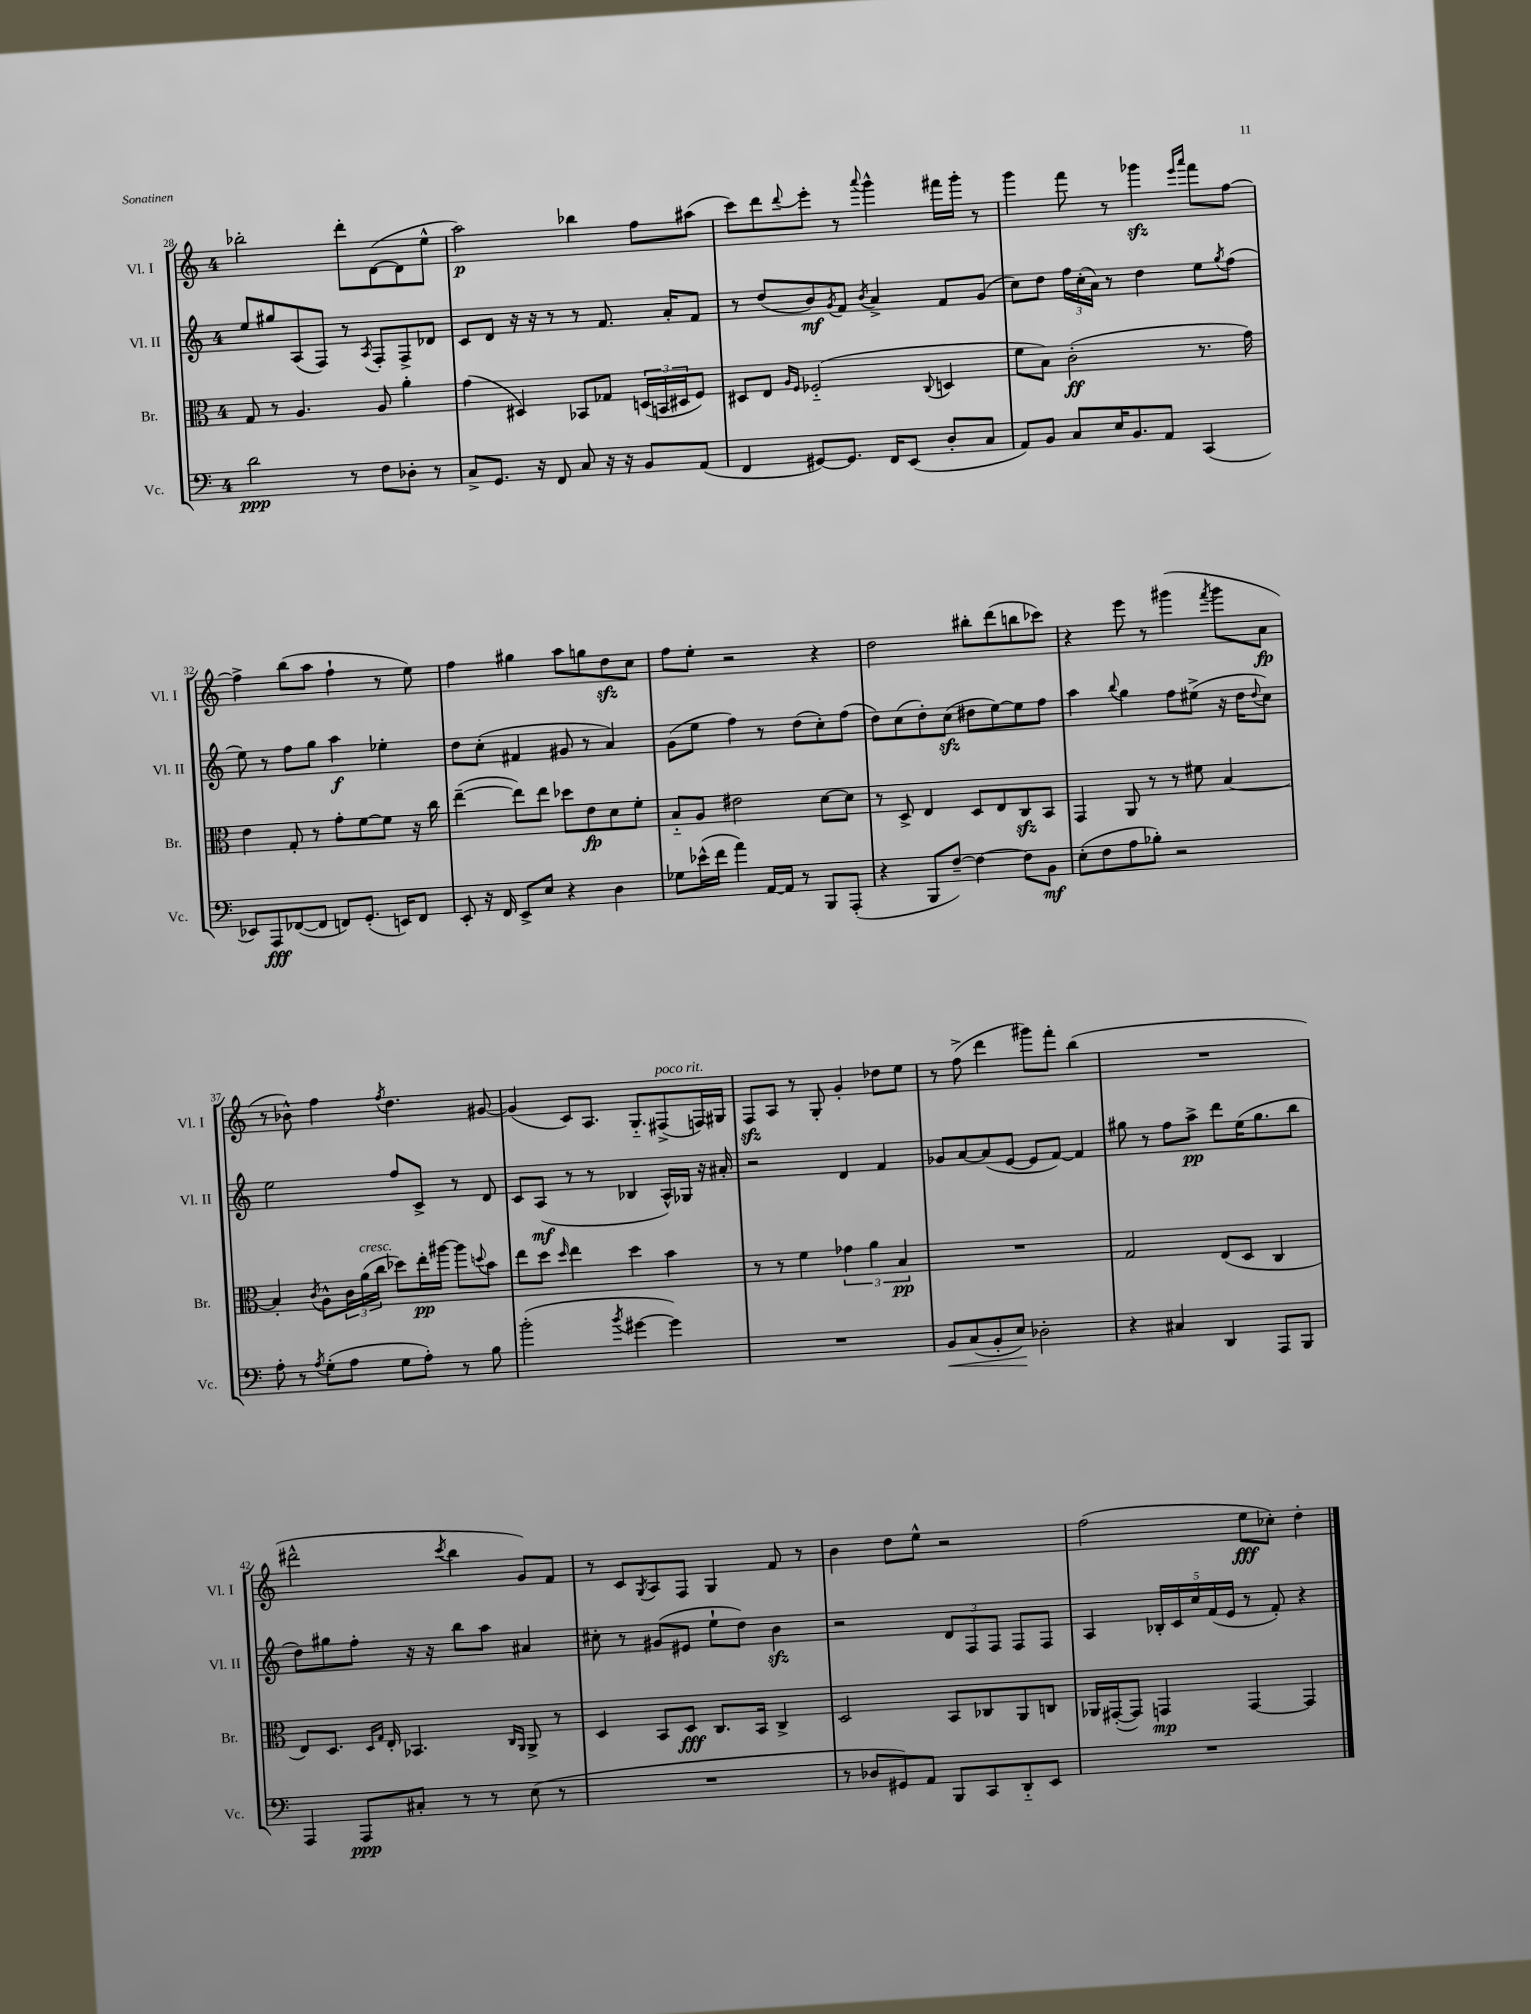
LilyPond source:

<<
\new StaffGroup <<
\new Staff = "s0" \with { instrumentName = "Vl. I" shortInstrumentName = "Vl. I" } {
    \clef treble \key c \major \once \override Staff.TimeSignature.style = #'single-digit \time 4/4
    bes''2-. d'''8-. d'8~( d'8 e''8-^ |
    a''2\p) bes''4 f''8 ais''8( |
    c'''8) d'''8 \appoggiatura { d'''8 } e'''8-. r8 \appoggiatura { a'''8 } g'''4-^ fis'''16 g'''16-. r8 |
    g'''4 f'''8 r8 ges'''4\sfz \grace { e'''16 a'''16 } f'''8 f''8~ |
    f''4-> b''8( a''8 f''4-! r8 e''8) |
    f''4 gis''4 a''8 g''8 d''8\sfz c''8 |
    f''8 e''8-. r2 r4 |
    d''2 bis''8-. d'''8( b''8 ces'''8) |
    r4 e'''8 r8 gis'''4( \acciaccatura { f'''8 } gis'''8 a'8\fp |
    r8 bes'8-^) f''4 \acciaccatura { f''8 } d''4. gis'8~ |
    gis'4( c'8) a8. g8.-_ fis8->^\markup { \italic "poco rit." }( f16) gis16 |
    f8\sfz a8 r8 g8-. g'4-. des''8 e''8 |
    r8 f''8->( d'''4 gis'''8) f'''8-. b''4( |
    R1 |
    dis'''2-^ \acciaccatura { c'''8 } b''4 g'8) f'8 |
    r8 c'8 \acciaccatura { g8 } a8 f8 g4 f'8 r8 |
    b'4 d''8 e''8-^ r2 |
    f''2( e''8\fff ces''8-.) d''4-. \bar "|." |
}
\new Staff = "s1" \with { instrumentName = "Vl. II" shortInstrumentName = "Vl. II" } {
    \clef treble \key c \major \once \override Staff.TimeSignature.style = #'single-digit \time 4/4
    e''8 gis''8 a8( f8) r8 \acciaccatura { a8 } f8-. f8-> des'8 |
    c'8 d'8 r16 r16 r8 r8 f'8. a'16-. f'8 |
    r8 d''8( b'8\mf) \acciaccatura { g'8 } f'8 \acciaccatura { b'8 } a'4-> f'8 g'8( |
    c''8) d''8 \tuplet 3/2 { f''16 c''16-.( a'16) } r8 d''4 e''8 \acciaccatura { g''8 } f''8( |
    e''8) r8 f''8 g''8 a''4\f ees''4-. |
    d''8 c''8-.( fis'4 gis'8 r8 a'4) |
    g'8( e''8 f''4) r8 d''8( c''8-.) f''8( |
    d''8) c''8( d''8-.) c''8\sfz( dis''8 e''8~) e''8 f''8 |
    a''4 \appoggiatura { b''8 } g''4 f''8 eis''8->( r16 d''16 \appoggiatura { d''8 } c''8) |
    e''2 f''8 c'8-> r8 d'8 |
    c'8 a8\mf( r8 r8 bes4 a16-^) ges16 r16 ais'16-. |
    r2 d'4 f'4 |
    ges'8 a'8~ a'8( e'8~ e'8 f'8~) f'4 |
    gis''8 r8 f''8 a''8->\pp d'''8 e''16( gis''8. b''8 |
    d''8) gis''8 f''8-. r16 r16 b''8 a''8 ais'4 |
    cis''8-. r8 gis'8( eis'8 e''8-! d''8) b'4\sfz |
    r2 \tuplet 3/2 { d'8 f8 f8 } f8 f8 |
    a4 \tuplet 5/4 { bes16-. c'16 c''16 f'16( e'16 } r8 f'8-.) r4 \bar "|." |
}
\new Staff = "s2" \with { instrumentName = "Br." shortInstrumentName = "Br." } {
    \clef alto \key c \major \once \override Staff.TimeSignature.style = #'single-digit \time 4/4
    g8 r8 a4. a8 a'4-. |
    g'4( dis4) bes,8 ges8 \tuplet 3/2 { d16( b,16 dis16 } f8) |
    dis8 e8 \grace { a16 f16 } fes2-_( \appoggiatura { c8 } d4 |
    f'8 b8) c'2-.\ff( r8. g'16) |
    e'4 g8-. r8 g'8-. f'8~ f'8 r16 c''16 |
    e''4~--( e''8) e''8 des''8 e'8\fp d'8 f'8-. |
    b8-_ a8 eis'2 d'8~ d'8 |
    r8 d8-> e4 d8 e8 c8\sfz b,8 |
    g,4 a,8 r8 r8 fis'8 b4~ |
    b4-. \acciaccatura { c'8 } a8-^ \tuplet 3/2 { c'16 a'16^\markup { \italic "cresc." }( c''16 } des''8) e''16-.\pp ais''16~ ais''8 \appoggiatura { d''8 } b'8 |
    e''8 d''8 \grace { d''16 } e''4 d''4 b'4 |
    r8 r8 f'4 \tuplet 3/2 { ges'4 a'4 b4\pp } |
    R1 |
    g2 e8( d8 c4 |
    e8) d8. \grace { d16 g16 } e16-. bes,4. \grace { c16 a,16 } a,8-> r8 |
    d4 b,8 d8\fff c8. b,16 c4-> |
    d2 b,8 ces8 a,8 c8 |
    aes,16 gis,16~-.( gis,8) g,4\mp g,4~ g,4 \bar "|." |
}
\new Staff = "s3" \with { instrumentName = "Vc." shortInstrumentName = "Vc." } {
    \clef bass \key c \major \once \override Staff.TimeSignature.style = #'single-digit \time 4/4
    d'2\ppp r8 f8 des8-. r8 |
    c8-> g,8. r16 f,8 c8 r16 r16 b,8 a,8( |
    f,4 gis,8~) gis,8. f,16 e,8( d8-. c8 |
    a,8) b,8 c8 e16 b,8. a,8 c,4( |
    ees,8) a,,8\fff fes,8~( fes,8 f,8) g,8.-.( e,16) f,8 |
    e,8-. r16 f,16 e,8-> e8 r4 d4 |
    ges8 ees'16-^( f'16 a'4) a,16~ a,16 r8 b,,8 a,,8-.( |
    r4 b,,8 f8~--) f4~ f8 b,8\mf |
    e8-.( f8 a8 bes8-.) r2 |
    a8-. r8 \acciaccatura { a8 } g8-.( a8 g8 a8-.) r8 b8 |
    b'2-.( \acciaccatura { b'8 } gis'4~ gis'4) |
    R1 |
    b,8\< c8( b,8-. e8\!) des2-. |
    r4 cis4 d,4 a,,8 b,,8 |
    a,,4 a,,8\ppp cis8-. r8 r8 e8( r8 |
    R1 |
    r8 des8 gis,8) a,8 b,,8 c,8 d,8-_ e,8 |
    R1 \bar "|." |
}
>>
>>
\layout { \context { \Score currentBarNumber = #28 } }
